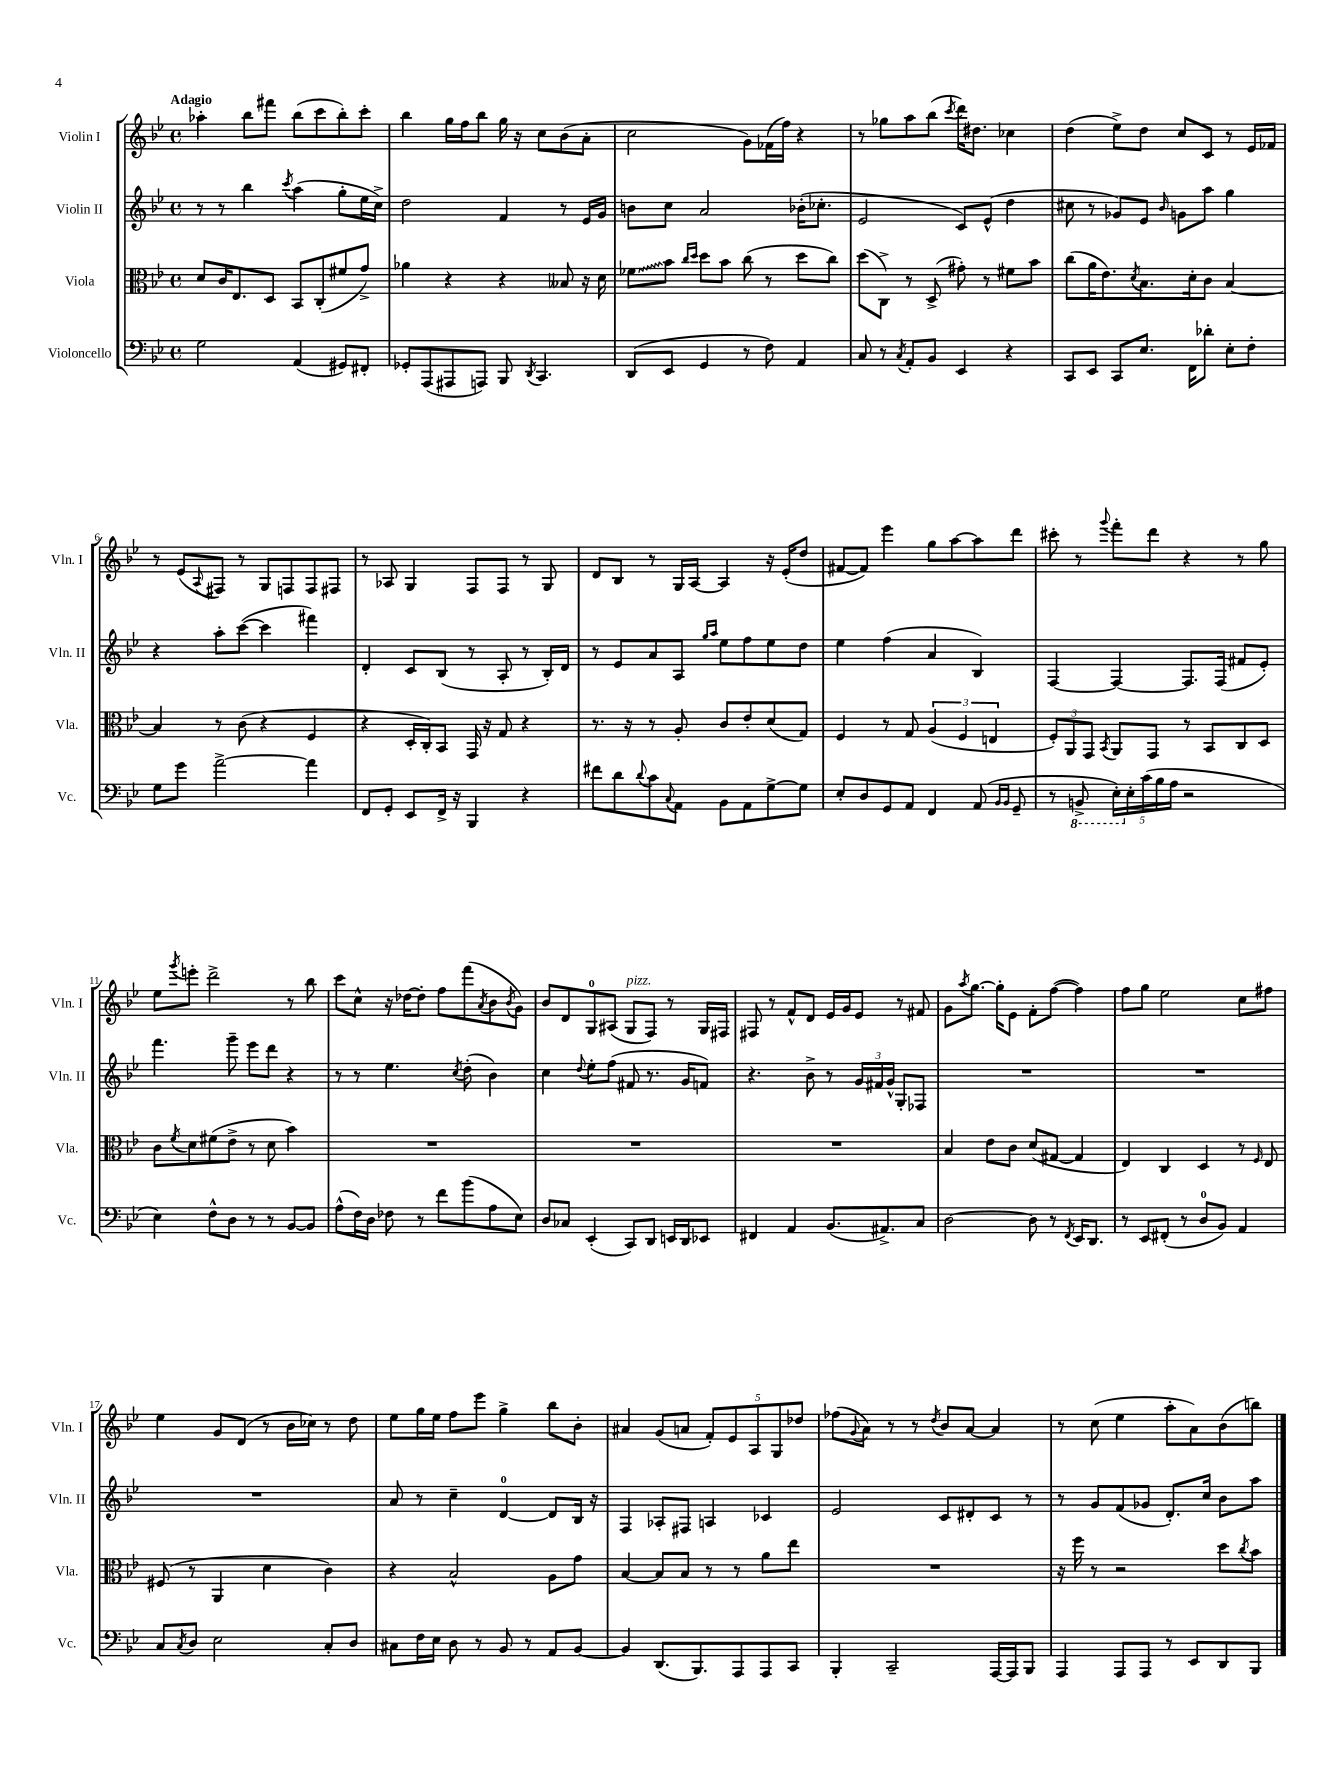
<<
\new StaffGroup <<
\new Staff = "s0" \with { instrumentName = "Violin I" shortInstrumentName = "Vln. I" } {
    \clef treble \key bes \major \defaultTimeSignature \time 4/4 \tempo "Adagio"
    aes''4-. bes''8 fis'''8 bes''8( c'''8 bes''8-.) c'''8-. |
    bes''4 g''16 f''16 bes''8 g''16 r16 c''8 bes'8( a'8-. |
    c''2 g'8) fes'16( f''16) r4 |
    r8 ges''8 a''8 bes''8( \acciaccatura { c'''8 } d'''16) dis''8. ces''4 |
    d''4( ees''8->) d''8 c''8 c'8 r8 ees'16 fes'16 |
    r8 ees'8( \appoggiatura { a8 } fis8) r8 g8 f8 f8 fis8 |
    r8 aes8 g4 f8 f8 r8 g8 |
    d'8 bes8 r8 g16 a16~ a4 r16 ees'16-.( d''8 |
    fis'8~ fis'8) ees'''4 g''8 a''8~ a''8 d'''8 |
    cis'''8-. r8 \appoggiatura { g'''8 } f'''8-. d'''8 r4 r8 g''8 |
    ees''8 \acciaccatura { g'''8 } e'''8-. d'''2-> r8 bes''8 |
    c'''8 c''8-^ r16 des''16~ des''8-. f''8 f'''8( \acciaccatura { a'8 } bes'8 \acciaccatura { bes'8 } g'8) |
    bes'8 d'8 g8-0 ais8( g8^\markup { \italic "pizz." } f8) r8 g16 fis16 |
    fis8 r8 f'8-^ d'8 ees'16 g'16 ees'8 r8 fis'8 |
    g'8 \acciaccatura { a''8 } g''8.~ g''16-. ees'8 f'8-. f''8~( f''4) |
    f''8 g''8 ees''2 c''8 fis''8 |
    ees''4 g'8 d'8( r8 bes'16 ces''16) r8 d''8 |
    ees''8 g''16 ees''16 f''8 ees'''8 g''4-> bes''8 bes'8-. |
    ais'4 g'8( a'8 \tuplet 5/4 { f'8-.) ees'8 a8 g8 des''8 } |
    fes''8( \appoggiatura { g'8 } a'8) r8 r8 \acciaccatura { d''8 } bes'8 a'8~ a'4 |
    r8 c''8( ees''4 a''8-. a'8) bes'8( b''8) \bar "|." |
}
\new Staff = "s1" \with { instrumentName = "Violin II" shortInstrumentName = "Vln. II" } {
    \clef treble \key bes \major \defaultTimeSignature \time 4/4
    r8 r8 bes''4 \acciaccatura { c'''8 } a''4( g''8-. ees''16 c''16->) |
    d''2 f'4 r8 ees'16 g'16 |
    b'8 c''8 a'2 bes'16-.( ces''8.-. |
    ees'2 c'8) ees'8-^( d''4 |
    cis''8 r8 ges'8) ees'8 \grace { bes'16 } g'8 a''8 g''4 |
    r4 a''8-. c'''8~( c'''4 fis'''4) |
    d'4-. c'8 bes8( r8 a8-. r8 bes16-.) d'16 |
    r8 ees'8 a'8 a8 \grace { g''16 a''16 } ees''8 f''8 ees''8 d''8 |
    ees''4 f''4( a'4 bes4) |
    f4~ f4~ f8. f16( fis'8 ees'8-.) |
    f'''4. g'''8-- ees'''8 d'''8 r4 |
    r8 r8 ees''4. \acciaccatura { c''8 } d''8-.( bes'4) |
    c''4 \appoggiatura { d''8 } ees''8-. f''8( fis'8 r8. g'16 f'8) |
    r4. bes'8-> r8 \tuplet 3/2 { g'16 fis'16 g'16-^ } g8-. fes8 |
    R1 |
    R1 |
    R1 |
    a'8 r8 c''4-- d'4-0~ d'8 bes16 r16 |
    f4 aes8-. fis8 a4 ces'4 |
    ees'2 c'8 dis'8-. c'8 r8 |
    r8 g'8 f'8( ges'8 d'8.-.) c''16 bes'8 a''8 \bar "|." |
}
\new Staff = "s2" \with { instrumentName = "Viola" shortInstrumentName = "Vla." } {
    \clef alto \key bes \major \defaultTimeSignature \time 4/4
    d'8 c'16 ees8. d8 bes,8 c8-.( fis'8 g'8->) |
    aes'4 r4 r4 beses8 r16 d'16 |
    \once \override Glissando.style = #'zigzag fes'8\glissando bes'8 \grace { c''16 d''16 } d''8 bes'8 c''8( r8 d''8 c''8) |
    d''8( c8->) r8 d8->( gis'8-.) r8 fis'8 bes'8 |
    c''8( a'16 ees'8.) \acciaccatura { d'8 } bes8. d'16-. c'8 bes4~ |
    bes4 r8 c'8( r4 f4 |
    r4 d16-. c16-.) bes,8 g,16 r16 g8 r4 |
    r8. r16 r8 a8-. c'8 ees'8-. d'8( g8) |
    f4 r8 g8 \tuplet 3/2 { a4( f4 e4 } |
    \tuplet 3/2 { f8-.) a,8 g,8 } \acciaccatura { bes,8 } a,8 g,8 r8 bes,8 c8 d8 |
    c'8 \acciaccatura { f'8 } d'8 fis'8( ees'8-> r8 d'8 bes'4) |
    R1 |
    R1 |
    R1 |
    bes4 ees'8 c'8 d'8( gis8~ gis4 |
    ees4) c4 d4 r8 \grace { f16 } ees8 |
    fis8( r8 a,4 d'4 c'4) |
    r4 bes2-^ a8 g'8 |
    bes4~ bes8 bes8 r8 r8 a'8 ees''8 |
    R1 |
    r16 f''16 r8 r2 d''8 \acciaccatura { c''8 } bes'8 \bar "|." |
}
\new Staff = "s3" \with { instrumentName = "Violoncello" shortInstrumentName = "Vc." } {
    \clef bass \key bes \major \defaultTimeSignature \time 4/4
    g2 a,4( gis,8) fis,8-. |
    ges,8-. a,,8( ais,,8 a,,8) bes,,8 \acciaccatura { d,8 } c,4. |
    d,8( ees,8 g,4 r8 f8) a,4 |
    c8 r8 \acciaccatura { c8 } a,8-. bes,8 ees,4 r4 |
    c,8 ees,8 c,8 ees8. f,16 des'8-. ees8-. f8-. |
    g8 g'8 a'2~-> a'4 |
    f,8 g,8-. ees,8 f,16-> r16 bes,,4 r4 |
    fis'8 d'8 \appoggiatura { d'8 } c'8 \appoggiatura { c8 } a,8 bes,8 a,8 g8~-> g8 |
    ees8-. d8 g,8 a,8 f,4 a,8( \grace { bes,16 bes,16 } g,8-- |
    r8 \ottava #-1 b,,8-> \tuplet 5/4 { ees,16-.) \ottava #0 ees16-. c'16( bes16 a16 } r2 |
    ees4) f8-^ d8 r8 r8 bes,8~ bes,8 |
    a8-^( f16) d16 fes8 r8 f'8 bes'8( a8 ees8) |
    d8 ces8 ees,4-.( c,8) d,8 e,16 d,16 ees,8 |
    fis,4 a,4 bes,8.( ais,8.->) c8 |
    d2~ d8 r8 \acciaccatura { f,8 } ees,16 d,8. |
    r8 ees,8 fis,8-.( r8 d8-0 bes,8) a,4 |
    c8 \acciaccatura { c8 } d8 ees2 c8-. d8 |
    cis8 f16 ees16 d8 r8 bes,8 r8 a,8 bes,8~ |
    bes,4 d,8.( bes,,8.) a,,8 a,,8 c,8 |
    bes,,4-. c,2-- a,,16~ a,,16 bes,,8 |
    a,,4 a,,8 a,,8 r8 ees,8 d,8 bes,,8 \bar "|." |
}
>>
>>
